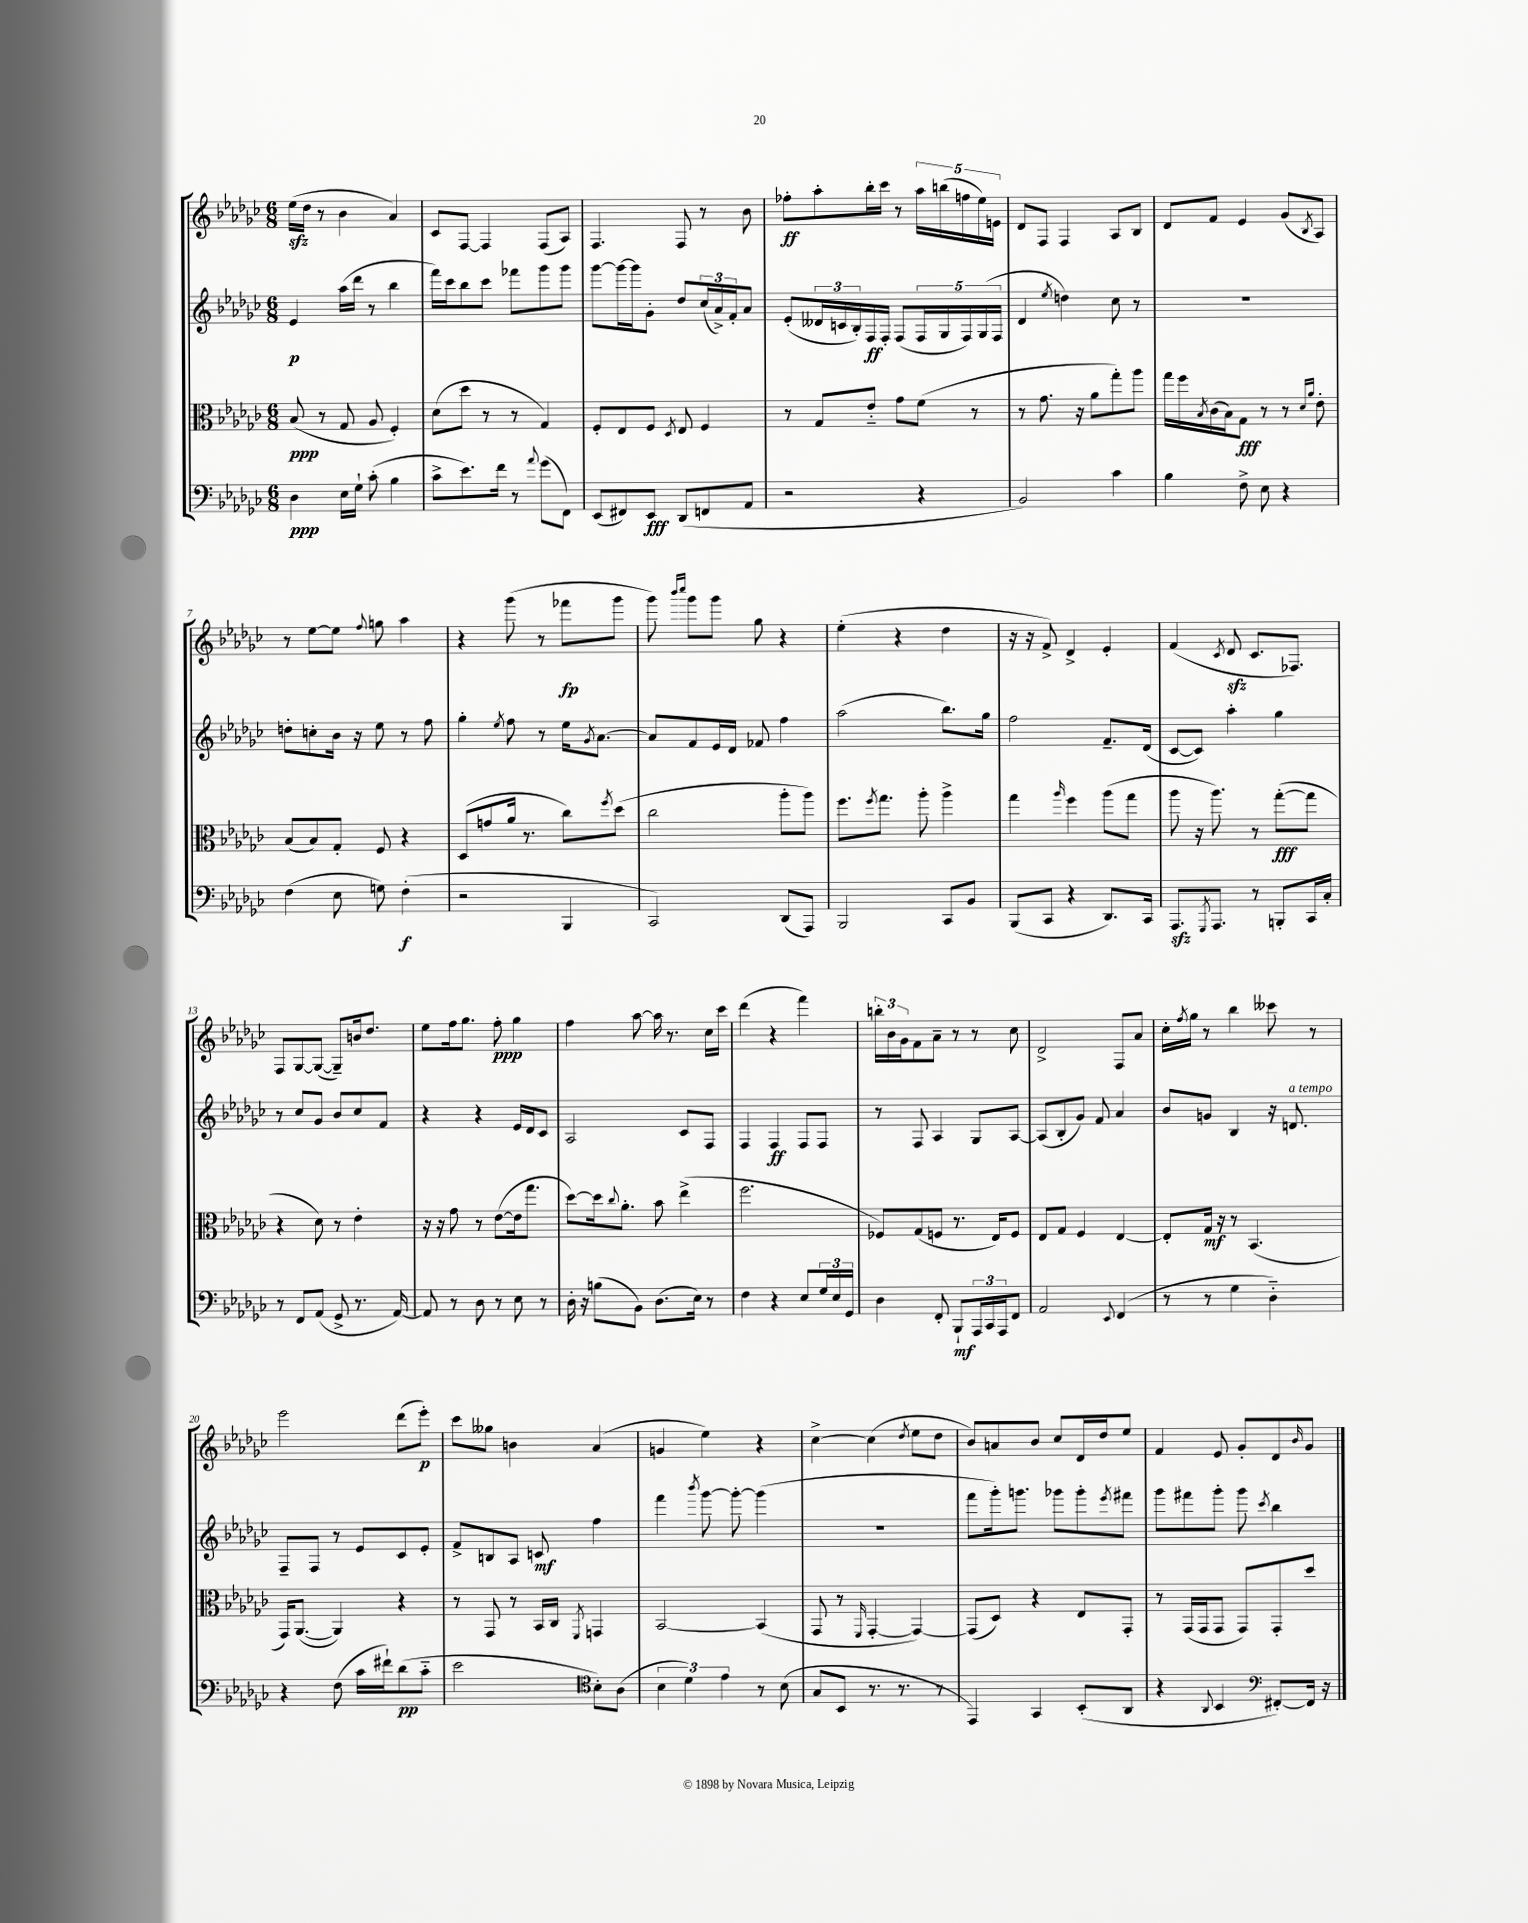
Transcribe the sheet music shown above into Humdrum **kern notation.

**kern	**dynam	**kern	**dynam	**kern	**dynam	**kern	**dynam
*part4	*part4	*part3	*part3	*part2	*part2	*part1	*part1
*staff4	*staff4	*staff3	*staff3	*staff2	*staff2	*staff1	*staff1
*clefF4	*	*clefC3	*	*clefG2	*	*clefG2	*
*k[b-e-a-d-g-c-]	*	*k[b-e-a-d-g-c-]	*	*k[b-e-a-d-g-c-]	*	*k[b-e-a-d-g-c-]	*
*M6/8	*	*M6/8	*	*M6/8	*	*M6/8	*
=1	=1	=1	=1	=1	=1	=1	=1
4D-\	ppp	(8B-/	ppp	4e-/	p	(16ee-zz\LL	.
.	.	.	.	.	.	16dd-\JJ	.
.	.	8r	.	.	.	8r	.
16E-\LL	.	8G-/	.	(16aa-\LL	.	4b-\	.
16G-`\JJ	.	.	.	16ddd-\JJ	.	.	.
(8c-'\	.	8A-/	.	8r	.	.	.
4B-\	.	4F'/)	.	4bb-\	.	4a-/)	.
=2	=2	=2	=2	=2	=2	=2	=2
8c-^\L	.	(8d-\L	.	16fff\LL)	.	8c-/L	.
.	.	.	.	16ccc-\J	.	.	.
8.e-\)	.	8dd-\J	.	8bb-\	.	[8F/J	.
.	.	8r	.	8ccc-\J	.	4F/]	.
16f\Jk	.	.	.	.	.	.	.
8r	.	8r	.	8fff-X\L	.	.	.
8qqa-/	.	.	.	.	.	.	.
(8g-\L	.	4G-/)	.	8ggg-\	.	(8F/L	.
8FF\J)	.	.	.	8ggg-\J	.	8A-/J)	.
=3	=3	=3	=3	=3	=3	=3	=3
(8EE-/L	.	8F'/L	.	[8ggg-\L	.	4.F/	.
8FF#X/)	.	8E-/	.	16ggg-\L_	.	.	.
.	.	.	.	16ggg-\J]	.	.	.
8EE-/J	fff	8F/J	.	8g-'\J	.	.	.
.	.	8qD-/	.	.	.	.	.
(8DD-/L	.	8E-/	.	8dd-/L	.	8F/	.
8FFn/	.	4F/	.	(24cc-/L	.	8r	.
.	.	.	.	24a-^/)	.	.	.
.	.	.	.	24f'/J	.	.	.
8AA-/J	.	.	.	8a-/J	.	8b-\	.
=4	=4	=4	=4	=4	=4	=4	=4
2r	.	8r	.	(8e-'/L	.	8ff-X'\L	ff
.	.	8G-/L	.	24d--X/L	.	8aa-'\	.
.	.	.	.	24cn/	.	.	.
.	.	.	.	24B-'/)	.	.	.
.	.	8e-/J	.	16F/	ff	16bb-'\L	.
.	.	.	.	16F'/JJ	.	16ccc-\JJ	.
.	.	8g-\L	.	(8F/L	.	8r	.
4r	.	(8f\J	.	20F/L	.	20aa-\LL	.
.	.	.	.	20G-/	.	(20bbn\	.
.	.	.	.	20F/)	.	20ffn\	.
.	.	8r	.	.	.	.	.
.	.	.	.	(20G-/	.	20ee-\)	.
.	.	.	.	20F/JJ	.	20en\JJ	.
=5	=5	=5	=5	=5	=5	=5	=5
2BB-/)	.	8r	.	4d-/	.	8d-/L	.
.	.	8.g-\	.	.	.	8F/J	.
.	.	.	.	8qee-/	.	.	.
.	.	.	.	4ddn\)	.	4F/	.
.	.	16r	.	.	.	.	.
.	.	8a-\L	.	.	.	.	.
4c-\	.	8gg-'\)	.	8cc-\	.	8A-/L	.
.	.	8aa-\J	.	8r	.	8B-/J	.
=6	=6	=6	=6	=6	=6	=6	=6
4B-\	.	16gg-\LL	.	2.r	.	8d-/L	.
.	.	16ff\	.	.	.	.	.
.	.	8qB-/	.	.	.	.	.
.	.	(16c-\	.	.	.	8f/J	.
.	.	16B-\J)	.	.	.	.	.
8F^\	.	8G-\J	fff	.	.	4e-/	.
8E-\	.	8r	.	.	.	.	.
4r	.	8r	.	.	.	(8g-/L	.
.	.	16qqd-/LL	.	.	.	.	.
.	.	16qqa-/JJ	.	.	.	8qB-/	.
.	.	8e-'\	.	.	.	8A-/J)	.
!!LO:LB:g=z
=7	=7	=7	=7	=7	=7	=7	=7
(4F\	.	(8B-/L	.	8ddn'\L	.	8r	.
.	.	8B-/)	.	8ccn'\	.	[8ee-\L	.
8E-\	.	8G-'/J	.	16b-\Jk	.	8ee-\J]	.
.	.	.	.	16r	.	.	.
.	.	.	.	.	.	8qqff/	.
8Gn\)	.	8F/	.	8ee-\	.	8ggn\	.
(4F'\	f	4r	.	8r	.	4aa-\	.
.	.	.	.	8ff\	.	.	.
=8	=8	=8	=8	=8	=8	=8	=8
2r	.	(8D-/L	.	4gg-'\	.	4r	.
.	.	8gn/	.	.	.	.	.
.	.	.	.	8qee-/	.	.	.
.	.	16a-/Jk	.	8ff\	.	(8ggg-\	.
.	.	8.r	.	.	.	.	.
.	.	.	.	8r	.	8r	.
4BBB-/	.	8cc-\L)	.	16ee-\KL	.	8fff-X\L	fp
.	.	.	.	8qg-/	.	.	.
.	.	.	.	[8.a-\J	.	.	.
.	.	8qff/	.	.	.	.	.
.	.	(8dd-\J	.	.	.	8ggg-\J	.
=9	=9	=9	=9	=9	=9	=9	=9
2CC-/)	.	2cc-\	.	8a-/L]	.	8ggg-\)	.
.	.	.	.	.	.	16qqbbb-/LL	.
.	.	.	.	.	.	16qqcccc-/JJ	.
.	.	.	.	8f/	.	8ggg-\L	.
.	.	.	.	16e-/L	.	8ggg-\J	.
.	.	.	.	16d-/JJ	.	.	.
.	.	.	.	8f-X/	.	8gg-\	.
(8DD-/L	.	8aa-'\L	.	4ff\	.	4r	.
8AAA-/J)	.	8aa-\J)	.	.	.	.	.
=10	=10	=10	=10	=10	=10	=10	=10
2BBB-/	.	8.ff\L	.	(2aa-\	.	(4ee-'\	.
.	.	8qff/	.	.	.	.	.
.	.	8.gg-\J	.	.	.	.	.
.	.	.	.	.	.	4r	.
.	.	8aa-'\	.	.	.	.	.
8CC-/L	.	4aa-^\	.	8.bb-\L)	.	4dd-\	.
8BB-/J	.	.	.	.	.	.	.
.	.	.	.	16gg-\Jk	.	.	.
=11	=11	=11	=11	=11	=11	=11	=11
(8BBB-/L	.	4gg-\	.	2ff\	.	16r	.
.	.	.	.	.	.	16r	.
8CC-/J	.	.	.	.	.	8f^/)	.
.	.	16qqaa-/	.	.	.	.	.
4r	.	4ff\	.	.	.	4d-^/	.
8.DD-/L)	.	(8aa-\L	.	8.f~/L	.	4e-'/	.
.	.	8gg-\J	.	.	.	.	.
16CC-/Jk	.	.	.	(16d-/Jk	.	.	.
=12	=12	=12	=12	=12	=12	=12	=12
8.AAA-zz/L	.	8aa-\	.	[8c-/L	.	(4f/	.
.	.	16r	.	8c-/J])	.	.	.
8qGGG-/	.	.	.	.	.	.	.
8.AAA-/J	.	8.aa-\)	.	.	.	.	.
.	.	.	.	.	.	8qc-/	.
.	.	.	.	4aa-'\	.	8d-zz/	.
8r	.	8r	.	.	.	8.c-/L	.
8BBBn'/L	.	([8gg-'\L	fff	4gg-\	.	.	.
.	.	.	.	.	.	8.F-X/J)	.
16CC-/L	.	8gg-\J]	.	.	.	.	.
16C-'/JJ	.	.	.	.	.	.	.
!!LO:LB:g=z
=13	=13	=13	=13	=13	=13	=13	=13
8r	.	4r	.	8r	.	8F/L	.
8FF/L	.	.	.	8cc-/L	.	[8G-/	.
(8AA-/J	.	8d-\)	.	8g-/J	.	(8G-/J_	.
8GG-^/	.	8r	.	8b-/L	.	8G-~/L])	.
8.r	.	4e-'\	.	8cc-/	.	16bn/k	.
.	.	.	.	.	.	8.dd-/J	.
.	.	.	.	8f/J	.	.	.
[16AA-/)	.	.	.	.	.	.	.
=14	=14	=14	=14	=14	=14	=14	=14
8AA-/]	.	16r	.	4r	.	8ee-\L	.
.	.	16r	.	.	.	.	.
8r	.	8g-\	.	.	.	16ff\k	.
.	.	.	.	.	.	8.gg-\J	.
8D-\	.	8r	.	4r	.	.	.
8r	.	([8e-\L	.	.	.	8ff'\	ppp
8E-\	.	16e-\k]	.	16e-/LL	.	4gg-\	.
.	.	8.gg-\J	.	16d-/J	.	.	.
8r	.	.	.	8c-/J	.	.	.
=15	=15	=15	=15	=15	=15	=15	=15
16D-'\	.	[8dd-\L)	.	2A-/	.	4ff\	.
16r	.	.	.	.	.	.	.
(8Bn\L	.	16dd-\k]	.	.	.	.	.
.	.	8qqcc-/	.	.	.	.	.
.	.	8.a-'\J	.	.	.	.	.
8BB-\J)	.	.	.	.	.	[8aa-\	.
(8.D-\L	.	8b-\	.	.	.	16aa-\]	.
.	.	.	.	.	.	8.r	.
.	.	(4ee-^\	.	8c-/L	.	.	.
16E-\Jk)	.	.	.	.	.	.	.
8r	.	.	.	8F/J	.	16cc-\LL	.
.	.	.	.	.	.	16ccc-\JJ	.
=16	=16	=16	=16	=16	=16	=16	=16
4F\	.	2.ff\	.	4F/	.	(4ddd-\	.
4r	.	.	.	4F/	ff	4r	.
8E-/L	.	.	.	8F/L	.	4fff\)	.
24G-/L	.	.	.	8F/J	.	.	.
24E-/	.	.	.	.	.	.	.
24GG-/JJ	.	.	.	.	.	.	.
=17	=17	=17	=17	=17	=17	=17	=17
4D-\	.	8F-X/L)	.	8r	.	24bbn'\LL	.
.	.	.	.	.	.	24b-\	.
.	.	.	.	.	.	24g-\J	.
.	.	(8G-/	.	8F/	.	8f\	.
8FF'/	.	8Fn/J	.	4A-/	.	8a-~\J	.
8BBB-`/L	mf	8.r	.	.	.	8r	.
24AAA-/L	.	.	.	8G-/L	.	8r	.
24CC-/	.	.	.	.	.	.	.
.	.	16E-/KL)	.	.	.	.	.
24AAA-/J	.	.	.	.	.	.	.
8FF/J	.	8F/J	.	[8A-/J	.	8cc-\	.
=18	=18	=18	=18	=18	=18	=18	=18
2AA-/	.	8E-/L	.	(8A-/L]	.	2d-^/	.
.	.	8G-/J	.	8B-'/	.	.	.
.	.	4F/	.	8g-/J)	.	.	.
.	.	.	.	8f/	.	.	.
8qqEE-/	.	.	.	.	.	.	.
(4FF/	.	[4E-/	.	4a-/	.	8F/L	.
.	.	.	.	.	.	8a-/J	.
=19	=19	=19	=19	=19	=19	=19	=19
8r	.	8E-'/L]	.	8b-/L	.	16cc-'\LL	.
.	.	.	.	.	.	8qff/	.
.	.	.	.	.	.	16gg-\JJ	.
8r	.	16G-/Jk	mf	8gn/J	.	8r	.
.	.	16r	.	.	.	.	.
4G-\	.	8r	.	4B-/	.	4bb-\	.
.	.	(4.BB-/	.	.	.	.	.
4D-\)	.	.	.	16r	.	8ccc--X\	.
!	!	!	!	!LO:TX:a:i:t=a tempo	!	!	!
.	.	.	.	8.dn/	.	.	.
.	.	.	.	.	.	8r	.
!!LO:LB:g=z
=20	=20	=20	=20	=20	=20	=20	=20
4r	.	16GG-/KL)	.	8F~/L	.	2eee-\	.
.	.	([8.AA-/J	.	.	.	.	.
.	.	.	.	8F/J	.	.	.
(8F\	.	4AA-/])	.	8r	.	.	.
16c-\LL	.	.	.	8e-/L	.	.	.
16f#X`\J)	.	.	.	.	.	.	.
(8d-\	pp	4r	.	8c-/	.	(8ddd-\L	.
8c-\J	.	.	.	8e-'/J	.	8eee-'\J)	p
=21	=21	=21	=21	=21	=21	=21	=21
2e-\	.	8r	.	8f^/L	.	8ccc-\L	.
.	.	8GG-/	.	8Bn/	.	8gg--X\J	.
.	.	8r	.	8A-/J	.	4bn\	.
.	.	16BB-/LL	.	8cn/	mf	.	.
.	.	16C-/JJ	.	.	.	.	.
*clefC4	*	*	*	*	*	*	*
.	.	8qFF/	.	.	.	.	.
8B-'\L)	.	4GGn/	.	4ff\	.	(4a-/	.
(8A-\J	.	.	.	.	.	.	.
=22	=22	=22	=22	=22	=22	=22	=22
6B-\	.	[2BB-/	.	4fff\	.	4gn/	.
6d-\)	.	.	.	.	.	.	.
.	.	.	.	8qbbb-/	.	.	.
.	.	.	.	[8ggg-\	.	4ee-\)	.
6e-\	.	.	.	.	.	.	.
.	.	.	.	8ggg-'\_	.	.	.
8r	.	(4BB-/]	.	(4ggg-\]	.	4r	.
(8B-\	.	.	.	.	.	.	.
=23	=23	=23	=23	=23	=23	=23	=23
8G-/L	.	8GG-/	.	2.r	.	[4cc-^\	.
8BB-/J	.	8r	.	.	.	.	.
.	.	16qqFF/	.	.	.	.	.
8.r	.	[4GG-'/	.	.	.	(4cc-\]	.
8.r	.	.	.	.	.	.	.
.	.	.	.	.	.	8qdd-/	.
.	.	4GG-/_)	.	.	.	8ee-\L	.
8r	.	.	.	.	.	8dd-\J	.
=24	=24	=24	=24	=24	=24	=24	=24
4EE-/)	.	(8GG-/L]	.	8fff\L	.	8b-/L)	.
.	.	8D-/J)	.	16ggg-'\k)	.	8an/	.
.	.	.	.	8.gggn\J	.	.	.
4GG-/	.	4r	.	.	.	8b-/J	.
.	.	.	.	8ggg-X\L	.	8cc-/L	.
(8BB-'/L	.	8E-/L	.	8ggg-'\	.	16d-/L	.
.	.	.	.	.	.	16dd-/J	.
.	.	.	.	8qeee-/	.	.	.
8AA-/J	.	8GG-'/J	.	8fff#X\J	.	8ee-/J	.
=25	=25	=25	=25	=25	=25	=25	=25
4r	.	8r	.	8ggg-\L	.	4f/	.
.	.	(16GG-/LL	.	8fff#X\	.	.	.
.	.	16GG-/J	.	.	.	.	.
8qqAA-/	.	.	.	.	.	.	.
4BB-/	.	8GG-/J	.	8ggg-'\J	.	8e-/	.
.	.	8GG-/L)	.	8ggg-\	.	8g-'/L	.
*clefF4	*	*	*	*	*	*	*
.	.	.	.	8qccc-/	.	.	.
[8FF#X'/L)	.	8GG-'/	.	4bb-\	.	8d-/	.
.	.	.	.	.	.	16qqb-/	.
16FF#/Jk]	.	8dd-/J	.	.	.	8g-/J	.
16r	.	.	.	.	.	.	.
==	==	==	==	==	==	==	==
*-	*-	*-	*-	*-	*-	*-	*-
